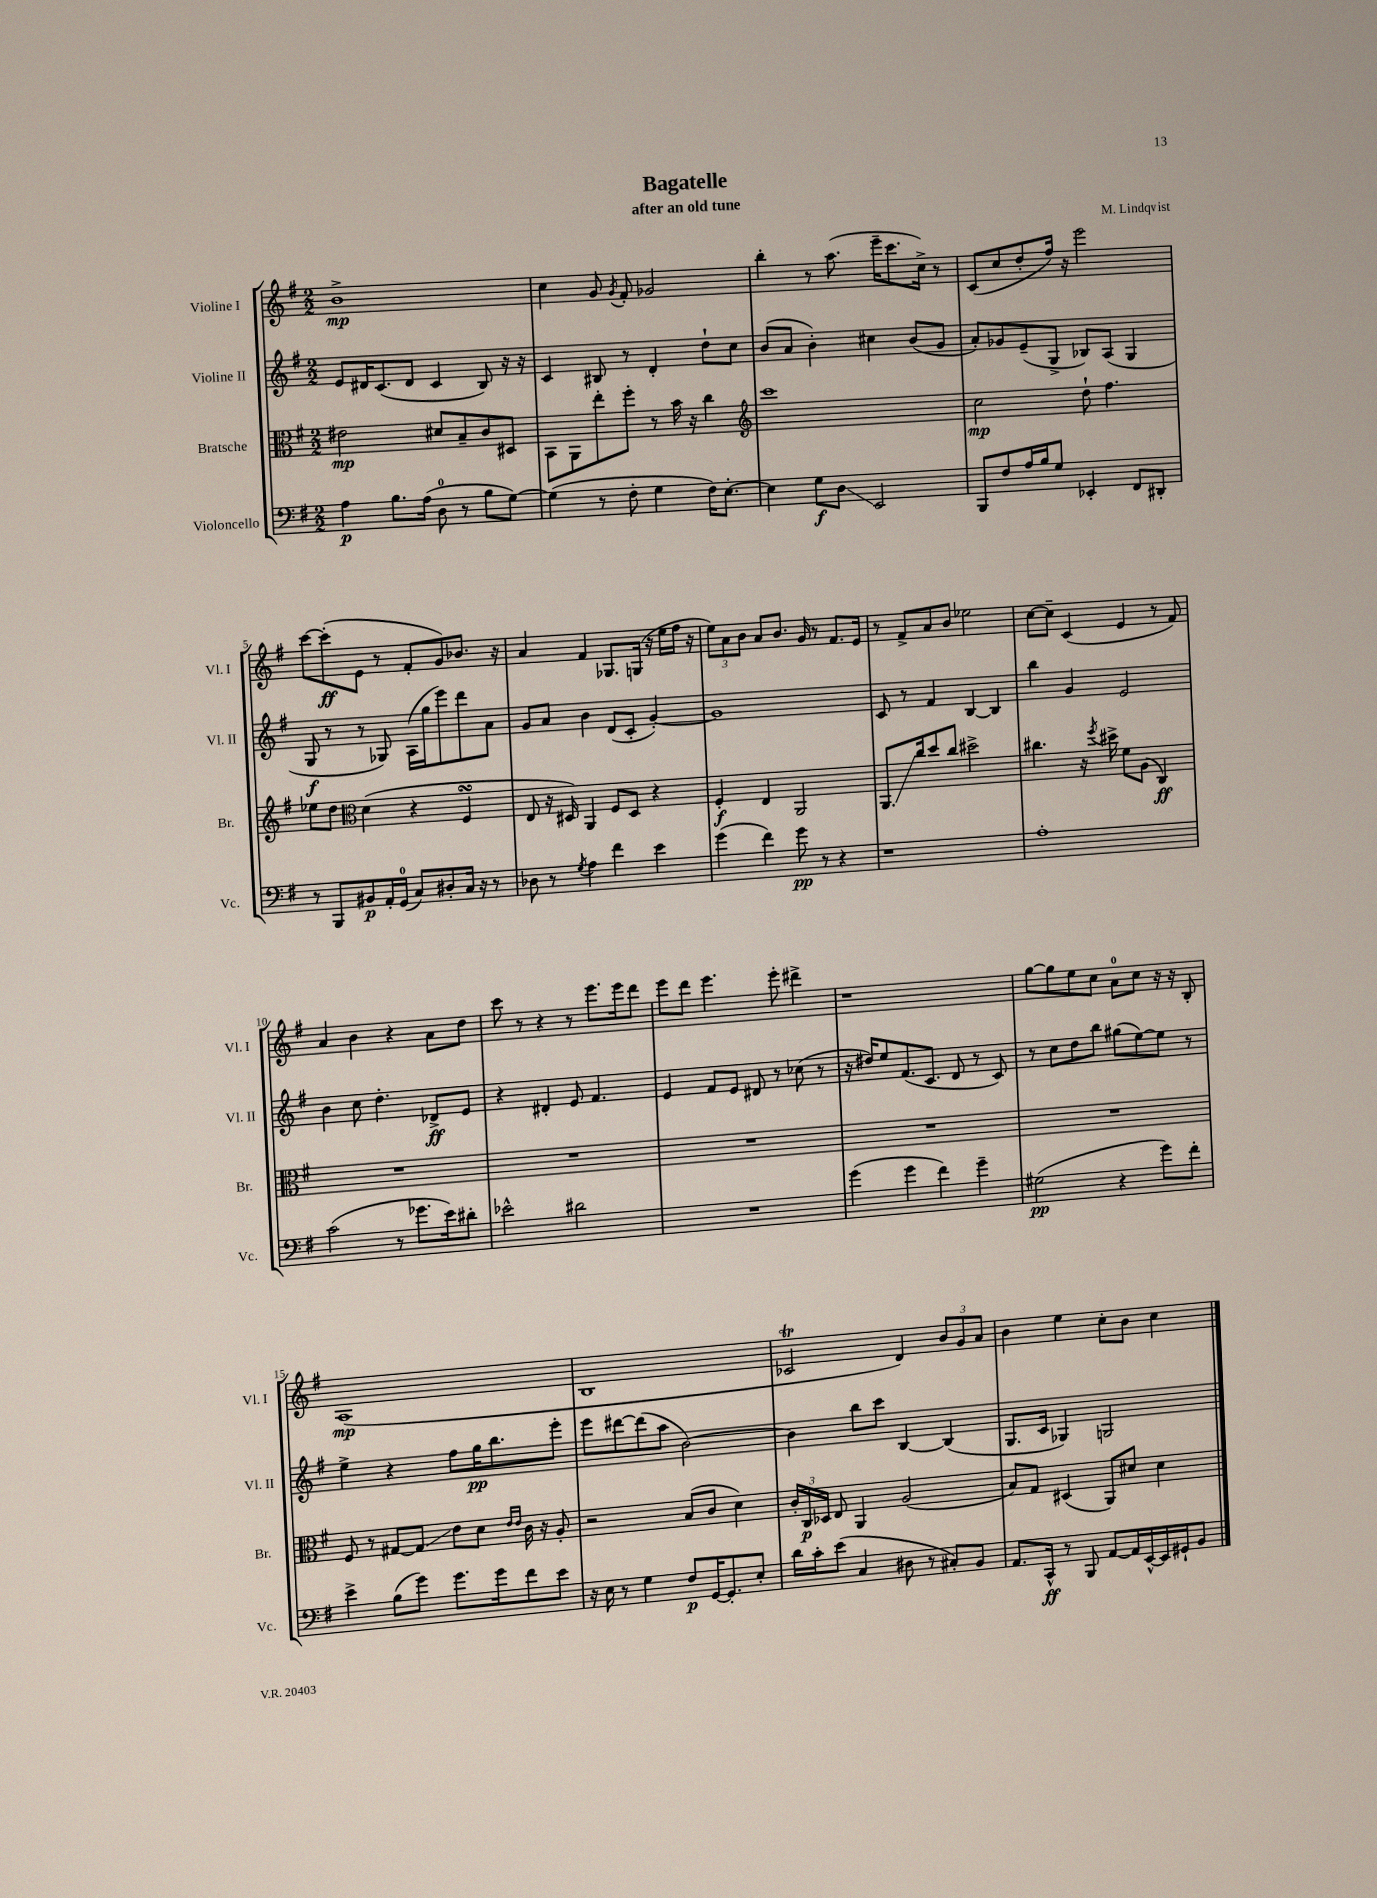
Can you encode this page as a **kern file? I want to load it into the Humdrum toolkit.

**kern	**kern	**kern	**kern
*staff4	*staff3	*staff2	*staff1
*clefF4	*clefC3	*clefG2	*clefG2
*k[f#]	*k[f#]	*k[f#]	*k[f#]
*M2/2	*M2/2	*M2/2	*M2/2
4A	2e#	8e	1b^
.	.	16d#	.
.	.	(8.c	.
8.B	.	.	.
.	.	8d#	.
(16A	.	.	.
8D	8d#	4c	.
8r	8B~	.	.
8B	8c	8B)	.
[8G)	8D#	16r	.
.	.	16r	.
=	=	=	=
(4G]	8BB	4c	4cc
.	8AA	.	.
8r	8ee'	8B#	8g
.	.	.	8qg
8F#'	8ff#'	8r	8f#'
4G	8r	4d'	2g-
.	16b	.	.
.	16r	.	.
16F#)	4cc	8dd`	.
[8.E'	.	.	.
.	.	8cc	.
=	=	=	=
*	*clefG2	*	*
4E]	1ccc	(8b	4bb'
.	.	8a	.
8G	.	4b')	8r
8D	.	.	(8.aa
2EE	.	4cc#	.
.	.	.	16eee~
.	.	.	8.ccc
.	.	(8b	.
.	.	.	16cc^)
.	.	8g	8r
=	=	=	=
8BBB	2cc	8a')	(8c
8F#	.	8g-	8cc
16A	.	(8e~	8dd'
16B	.	.	.
8G	.	8G^	16ff#)
.	.	.	16r
4EE-'	8dd`	8B-)	2eee
.	4.ff#	(8A	.
8FF#	.	4G	.
8DD#'	.	.	.
=	=	=	=
8r	8ee-	8G	[8ccc
8BBB	8dd	8r	(8ccc']
*	*clefC3	*	*
8BB#	(4d	8r	8e
16AA'	.	8G-)	8r
(16GG	.	.	.
8C)	4r	(16A	8f#'
.	.	16gg	.
8D#'	.	8eee)	8g)
16C	4F#	8ddd	8.b-
16r	.	.	.
8r	.	8a	.
.	.	.	16r
=	=	=	=
8D-	8E	8g	4a
8r	16r	8a	.
.	16D#)	.	.
8qG	.	.	.
4A	4AA	4b	4f#
4f#	8F#	(8d	8.G-
.	8D#	8c'	.
.	.	.	(16G
4e	4r	[4g')	16r
.	.	.	16ee
.	.	.	16ff#
.	.	.	16r
=	=	=	=
(4g	4F#'	1g]	12ee)
.	.	.	12a
.	.	.	12b
4f#)	4E	.	8a
.	.	.	8.b
8g	2AA	.	.
.	.	.	16g
8r	.	.	8r
4r	.	.	8.f#
.	.	.	16e
=	=	=	=
1r	8.AA	8c	8r
.	.	8r	8f#^
.	16cc	.	.
.	8dd	4f#	8a
.	8cc	.	8b
.	2dd#^	[4B	2ee-
.	.	4B]	.
=	=	=	=
1A'	4.cc#	4bb	[8cc
.	.	.	8cc~]
.	.	4g	(4c
.	16r	.	.
.	8qff#	.	.
.	16dd#^	.	.
.	8f#	2e	4e
.	(8A	.	.
.	4C)	.	8r
.	.	.	8f#)
=	=	=	=
(2c	1r	4b	4a
.	.	8cc	4b
.	.	4.dd'	.
8r	.	.	4r
8.g-	.	.	.
.	.	8d-^	8a
16e)	.	.	.
8d#'	.	8e	8dd
=	=	=	=
2e-^^	1r	4r	8ccc
.	.	.	8r
.	.	4d#'	4r
2d#	.	8e	8r
.	.	4.f#	8.eee
.	.	.	16eee
.	.	.	8ddd
=	=	=	=
1r	1r	4e	8eee
.	.	.	8ddd
.	.	8f#	4.eee
.	.	8e	.
.	.	8d#	.
.	.	8r	8eee'
.	.	(8cc-	4ddd#^
.	.	8r	.
=	=	=	=
(4g	1r	16r	1r
.	.	16dd#)	.
.	.	8ee	.
4g	.	(8.f#	.
.	.	8.c	.
4f#)	.	.	.
.	.	8d	.
4g~	.	8r	.
.	.	8c)	.
=	=	=	=
(2G#	1r	8r	[8gg
.	.	8cc	8gg]
.	.	8dd	8ee
.	.	8bb	8cc
4r	.	(8gg#	8a
.	.	[8ee)	8cc
8g)	.	8ee]	16r
.	.	.	16r
8f#'	.	8r	8B'
=	=	=	=
4e^	8F#	4ee^	(1A
.	8r	.	.
(8B	[8G#	4r	.
8g)	8G#]	.	.
8.g	8e	8ff#	.
.	8d	16gg	.
16g	.	8.bb	.
.	16qqe	.	.
.	16qqe	.	.
8f#	16c	.	.
.	16r	.	.
8e	8A'	8eee'	.
=	=	=	=
16r	2r	8eee	1B
16E	.	.	.
8r	.	[8ddd#	.
4G	.	(8ddd#]	.
.	.	8aa	.
8F#	(8B	[2b)	.
[16GG	8c	.	.
8.GG']	.	.	.
.	4d)	.	.
8E'	.	.	.
=	=	=	=
16d	24c'	4b]	2c-
.	24C	.	.
16c'	.	.	.
.	24D-	.	.
(8e	8E	.	.
4C	4AA	8bb	.
.	.	8ccc	.
8D#	(2A	[4B	4d)
8r	.	.	.
8C#')	.	(4B]	12b
.	.	.	12g
8BB	.	.	.
.	.	.	12a
=	=	=	=
8.AA	8B)	8.G	4b
.	8G	.	.
16CC^^	.	16c	.
8r	(4D#	4G-)	4ee
8BBB	.	.	.
[8AA	8AA)	2G	8cc'
16AA]	8d#	.	8b
[16EE^^	.	.	.
16EE]	4d#	.	4cc
16GG#`	.	.	.
8BB	.	.	.
==	==	==	==
*-	*-	*-	*-
